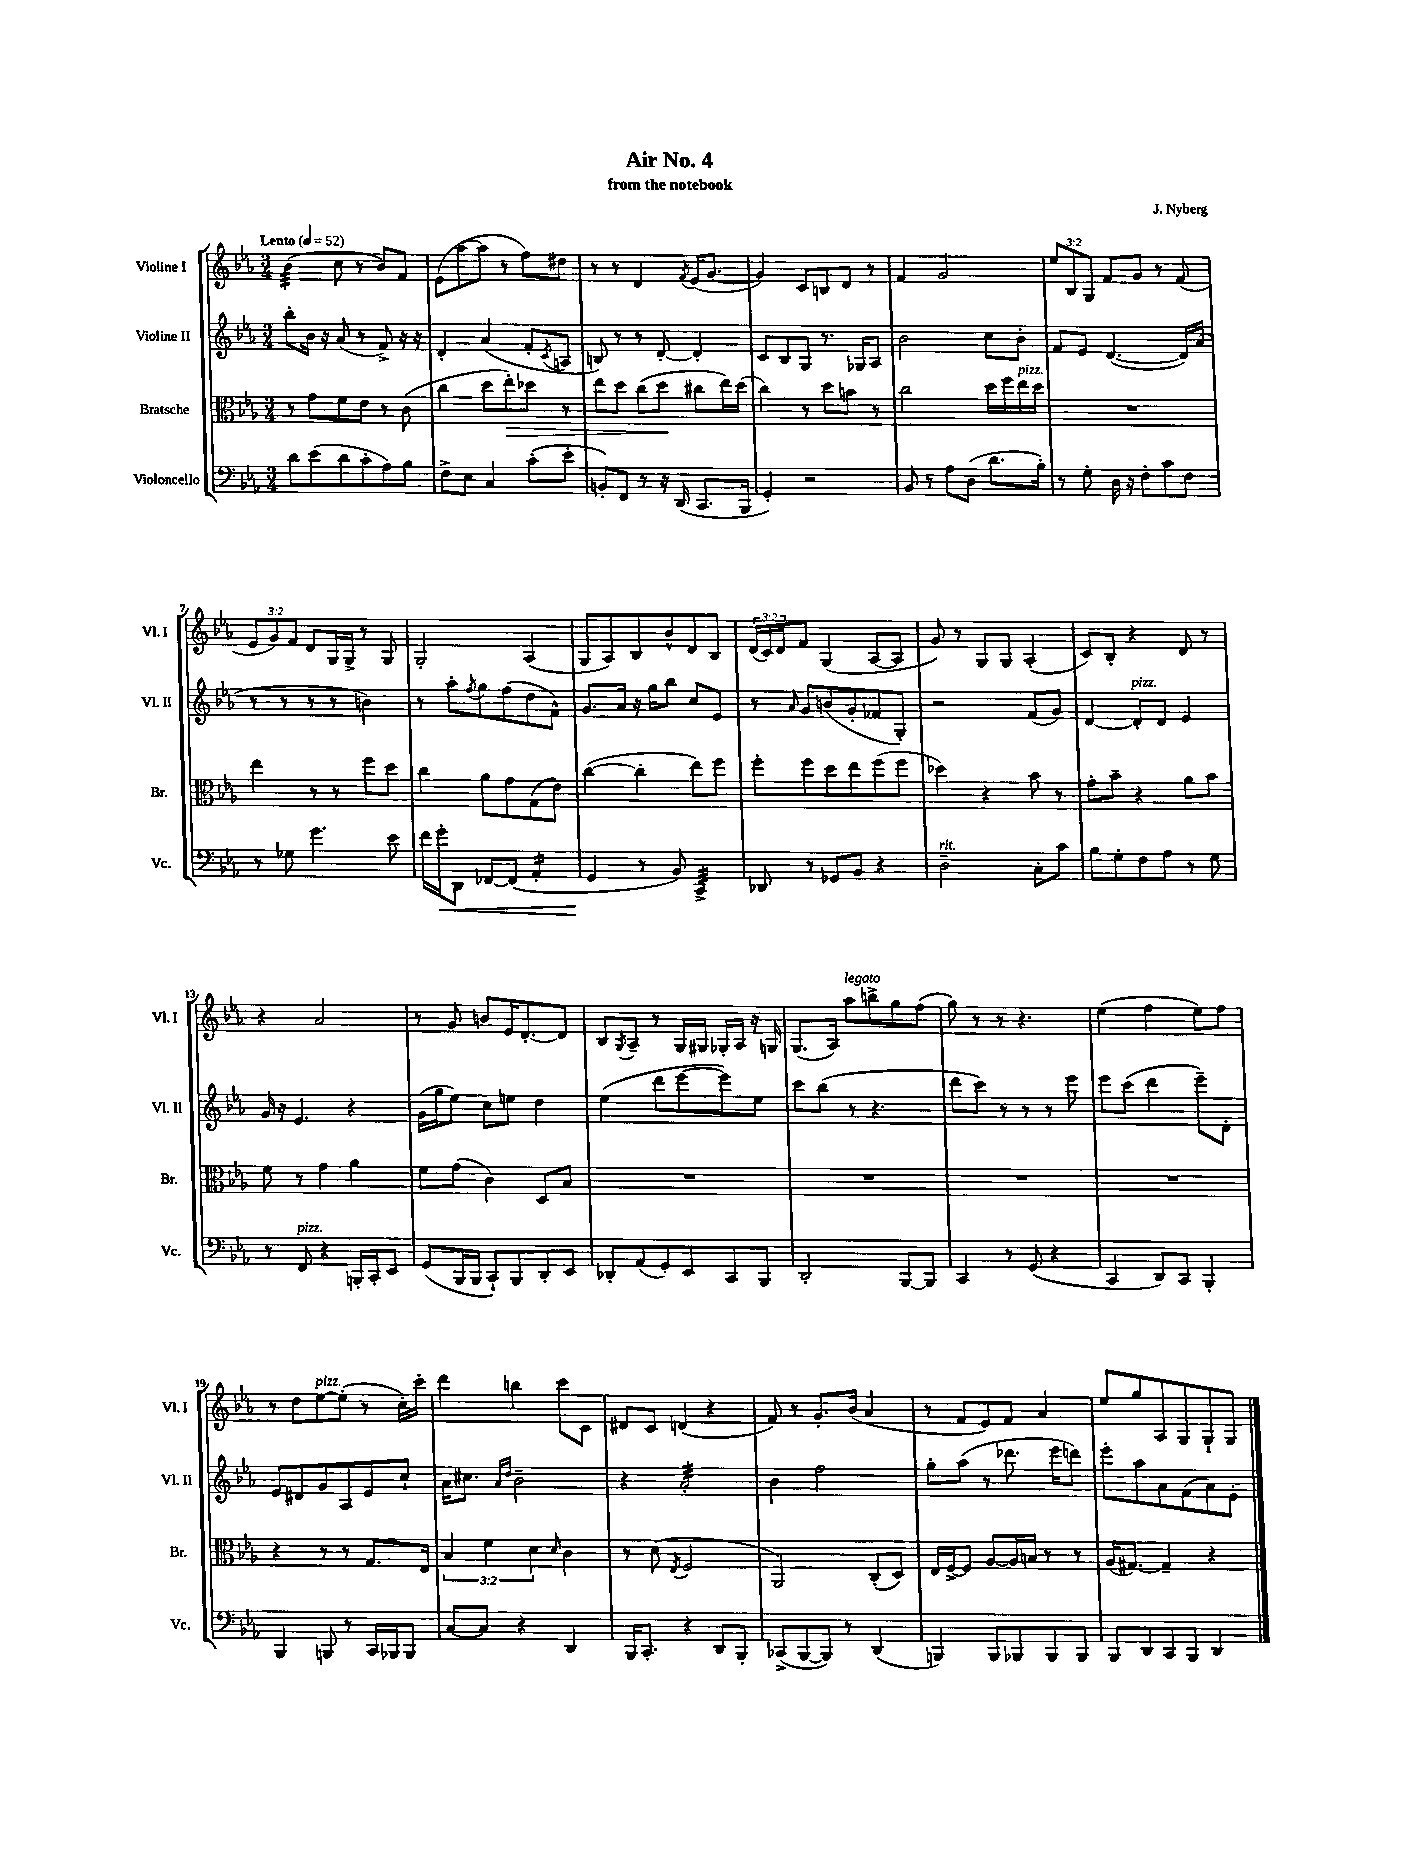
\header { title = "Air No. 4" composer = "J. Nyberg" subtitle = "from the notebook" }
<<
\new StaffGroup <<
\new Staff = "s0" \with { instrumentName = "Violine I" shortInstrumentName = "Vl. I" } {
    \clef treble \key ees \major \numericTimeSignature \time 3/4 \override Staff.TupletNumber.text = #tuplet-number::calc-fraction-text \tempo "Lento" 4 = 52
    bes'4:32( c''8 r8 bes'8) f'8 |
    ees'8( aes''8~ aes''8 r8 f''8) dis''8 |
    r8 r8 d'4 \acciaccatura { f'8 } ees'16( g'8.~ |
    g'4) c'8 b8 d'8 r8 |
    f'4 g'2 |
    \tuplet 3/2 { ees''8 bes8 g8 } f'8 g'8 r8 f'8( |
    \tuplet 3/2 { ees'8 g'8) f'8 } d'8 g16 g16-> r8 g8 |
    g2-. aes4( |
    g8 aes8) bes8 bes'8-^ d'8 bes8 |
    \tuplet 3/2 { d'16( c'16) d'16 } f'8 g4( aes8~ aes8 |
    g'8) r8 g8 g8 aes4-.( |
    c'8) bes8-. r4 d'8 r8 |
    r4 aes'2 |
    r8 g'8 b'8 ees'16 d'8.~-. d'8 |
    bes8 \acciaccatura { g8 } aes8-- r8 g16 gis16 ges16-. aes16 r16 g16 |
    g8.( aes16) aes''8^\markup { \italic "legato" } b''8-> g''8 f''8( |
    g''8) r8 r8 r4. |
    ees''4( f''4 ees''8) f''8 |
    r8 d''8 ees''8~^\markup { \italic "pizz." } ees''8-.( r8 c''16-.) c'''16-. |
    d'''4 b''4 c'''8 c'8 |
    dis'8 c'8 d'4( r4 |
    f'8) r8 g'8.-. bes'16( aes'4 |
    r8 f'8 ees'8) f'8 aes'4 |
    ees''8 g''8 aes8 g8 g8-! g8 \bar "|." |
}
\new Staff = "s1" \with { instrumentName = "Violine II" shortInstrumentName = "Vl. II" } {
    \clef treble \key ees \major \numericTimeSignature \time 3/4
    bes''8-. bes'16 r16 aes'8( r8 f'8->) r16 r16 |
    d'4-. aes'4( f'8-. \acciaccatura { c'8 } a8 |
    b8) r8 r8 d'8~-. d'4-. |
    c'8 bes8 g8 r8. ges16 aes8 |
    bes'2 c''8 bes'8-. |
    f'8 ees'8 d'4.~( d'16) aes'16( |
    r8 r8 r8 r8 b'4) |
    r8 aes''8-. \acciaccatura { f''8 } g''8 f''8( d''8 f'8-^) |
    g'8. aes'16 r16 g''16 bes''8 c''8 ees'8 |
    r8 \grace { aes'16 } g'8 b'8( g'8-. fes'8 g8-.) |
    r2 f'8( g'8) |
    d'4~ d'8-.^\markup { \italic "pizz." } d'8 ees'4 |
    g'16 r16 ees'4. r4 |
    g'16( g''16 ees''8) c''8 e''8 d''4 |
    ees''4( d'''8 ees'''8~ ees'''8) ees''8 |
    c'''8 bes''8( r8 r4. |
    d'''8 c'''8) r8 r8 r8 ees'''8 |
    ees'''8 c'''8( d'''4 ees'''8--) d'8-. |
    ees'8 dis'8 g'8 aes8 ees'8 c''8-! |
    aes'16 cis''8. \grace { aes'16 d''16 } bes'2-- |
    r4 aes'2:32-. |
    bes'4 f''2 |
    g''8-. aes''8( r8 des'''8. ees'''16 d'''8) |
    ees'''8-. aes''8 aes'8 f'8( aes'8) ees'8-. \bar "|." |
}
\new Staff = "s2" \with { instrumentName = "Bratsche" shortInstrumentName = "Br." } {
    \clef alto \key ees \major \numericTimeSignature \time 3/4 \override Staff.TupletNumber.text = #tuplet-number::calc-fraction-text
    r8 g'8 f'8 ees'8 r8 c'8( |
    c''4 d''8 ees''8-.\>) des''8 r8 |
    ees''8 d''8 c''8( d''8\! cis''8 ees''16) d''16( |
    c''4) r8 d''8 b'8 r8 |
    c''2 d''16 f''16 ees''16^\markup { \italic "pizz." } d''16 |
    R2. |
    ees''4 r8 r8 f''8 d''8 |
    c''4 aes'8 g'8 g8( ees'8) |
    c''4~( c''4-. ees''8) f''8 |
    f''8-. f''8 d''8 ees''8 f''8( f''8 |
    des''4) r4 bes'8 r8 |
    g'8-. bes'8-- r4 aes'8 bes'8 |
    f'8 r8 g'4 aes'4 |
    f'8 g'8( c'4) d8 bes8 |
    R2. |
    R2. |
    R2. |
    R2. |
    r4 r8 r8 g8. ees16 |
    \tuplet 3/2 { bes4 f'4 d'4 } \grace { d'16 } c'4 |
    r8 d'8( \acciaccatura { ees8 } f2 |
    aes,2) c8-.( d8) |
    ees16 f16~-> f8 aes8~ aes16 b16 r8 r8 |
    aes16( gis8.~) gis4-- r4 \bar "|." |
}
\new Staff = "s3" \with { instrumentName = "Violoncello" shortInstrumentName = "Vc." } {
    \clef bass \key ees \major \numericTimeSignature \time 3/4
    d'8 ees'8( d'8 c'8-. aes8) bes8 |
    f8-> ees8 c4 c'8-.( ees'8-. |
    b,8-.) f,8 r8 r16 d,16( c,8. bes,,16 |
    g,4-.) r2 |
    bes,8 r8 aes8 d8( d'8. bes16-.) |
    r8 g8-. d16 r16 f8-. c'8 f8 |
    r8 ges8 g'4. ees'8 |
    f'16 g'16-.\< d,8 fes,8~ fes,8( aes,4:16-. |
    g,4\! r8 bes,8) c,4:32-> |
    des,8 r8 ges,8 bes,8 r4 |
    d2--^\markup { \italic "rit." } c8-. c'8 |
    bes8 g8-. f8 aes8 r8 g8 |
    r8 f,8^\markup { \italic "pizz." } r4 b,,16-. c,16-. ees,8 |
    g,8( bes,,16 bes,,16 c,8-!) bes,,8 d,8-. ees,8 |
    des,8-. aes,8( g,8-.) ees,8 c,8 bes,,8 |
    d,2-. bes,,8~ bes,,8 |
    c,4 r8 g,8( r4 |
    c,4 d,8) c,8 bes,,4-. |
    bes,,4 b,,8 r8 c,16 bes,,16 bes,,8 |
    c8~ c8 r4 d,4 |
    bes,,16 c,8.-. r4 d,8 bes,,8-. |
    ces,8->( bes,,8~ bes,,8) r8 d,4( |
    b,,4) b,,8 bes,,8 bes,,8 bes,,8 |
    bes,,8 d,8 c,8 bes,,8 d,4 \bar "|." |
}
>>
>>
